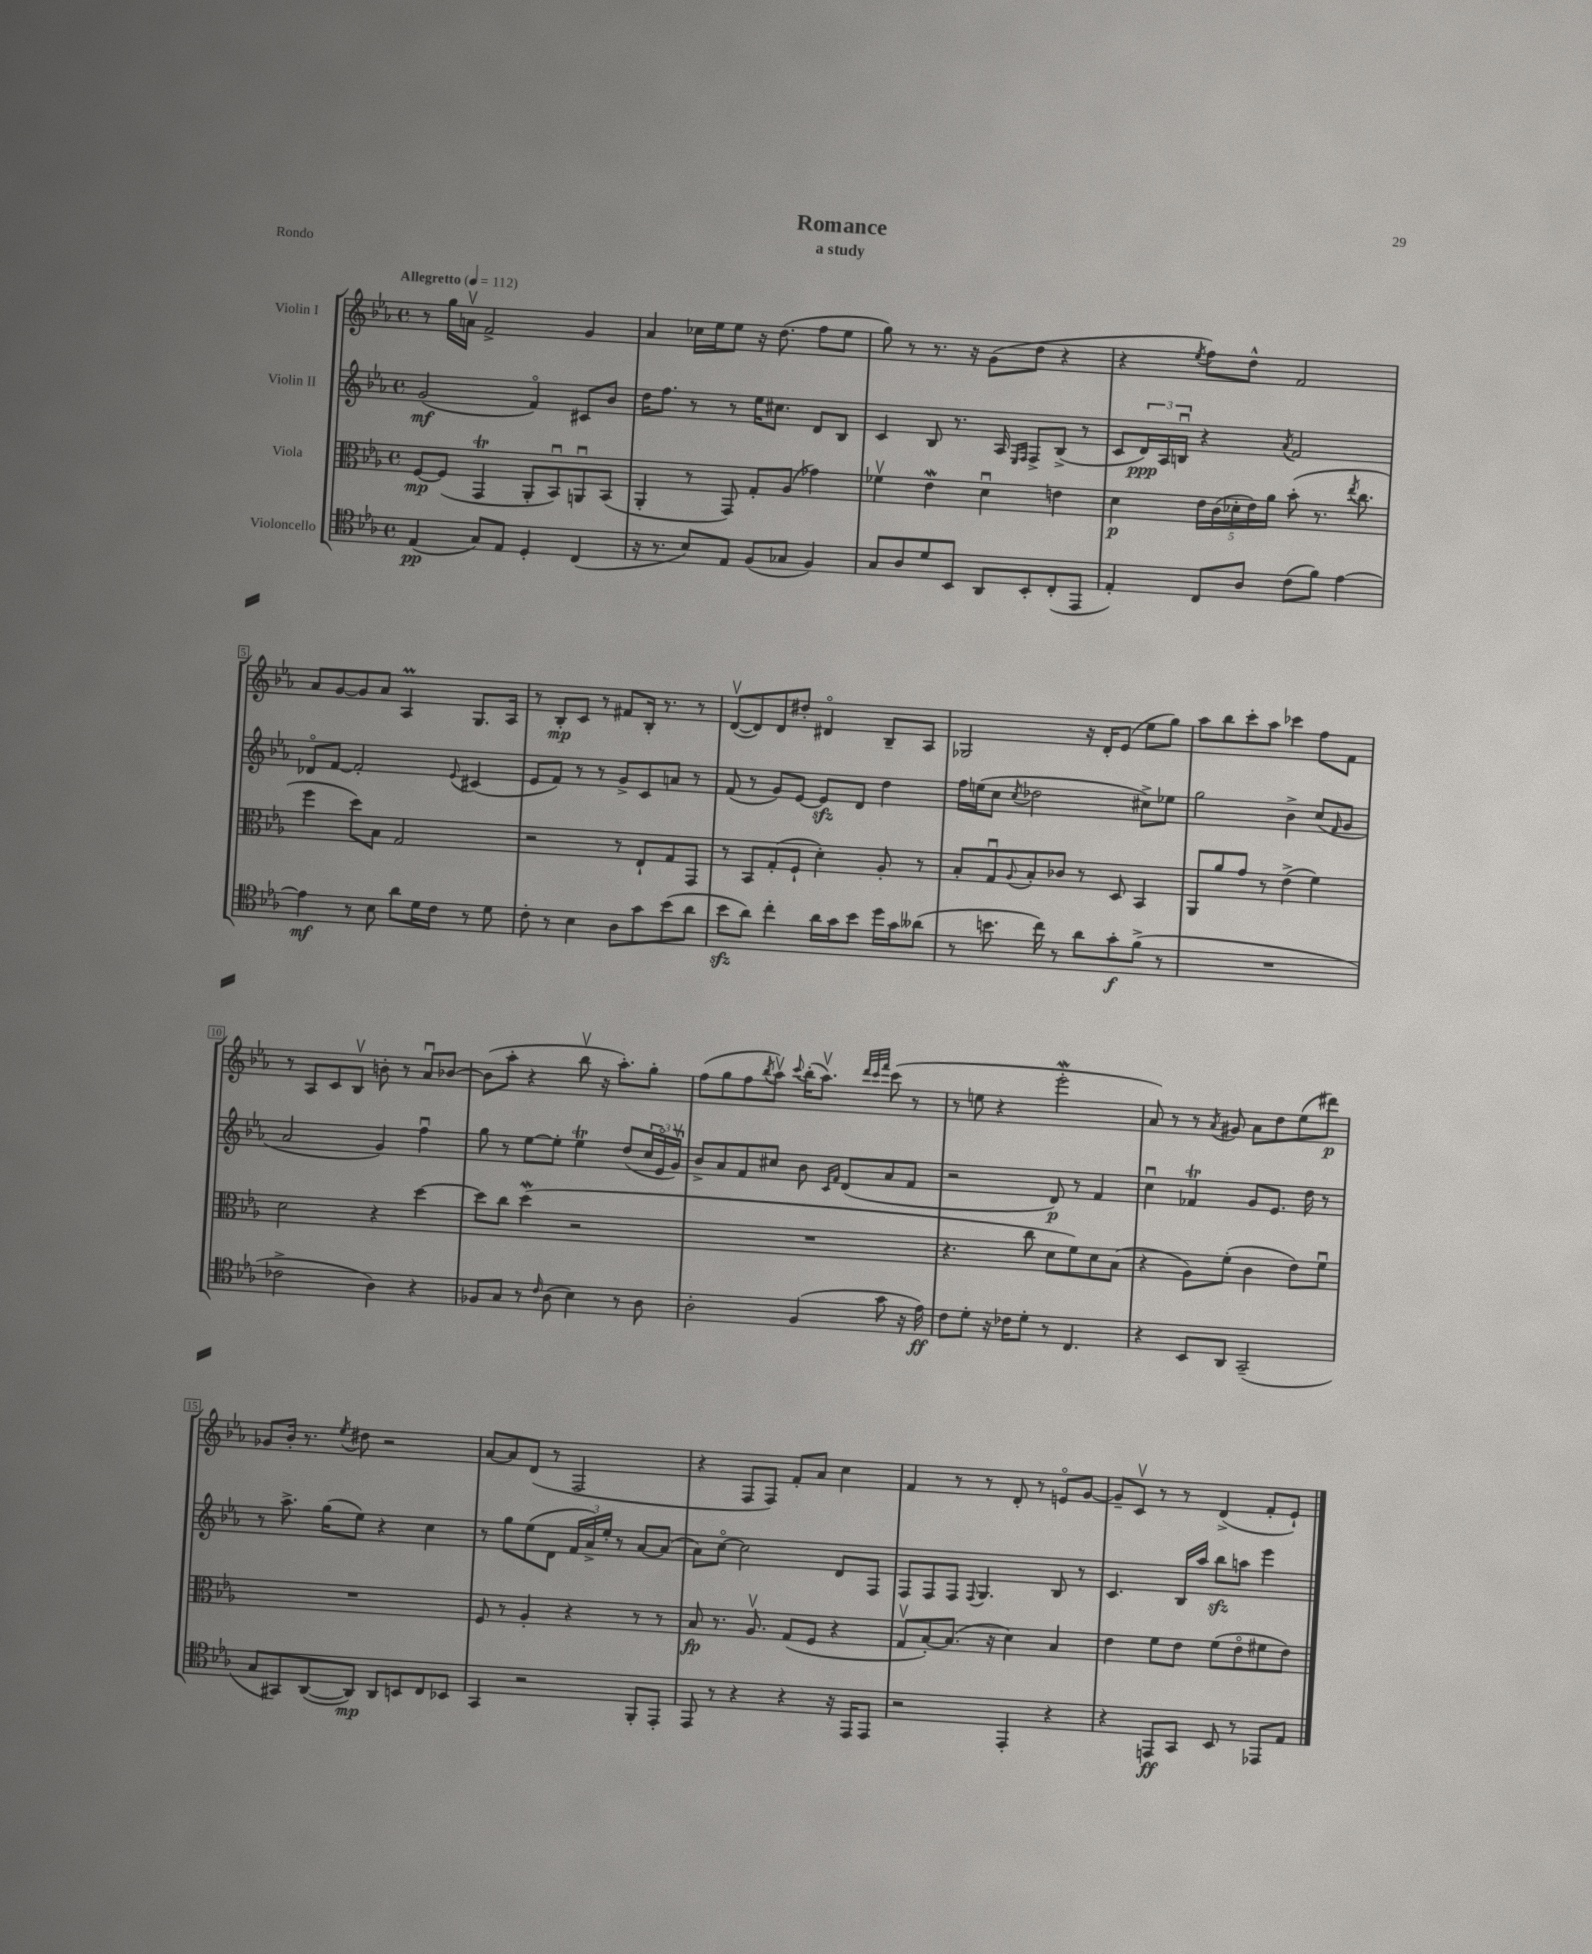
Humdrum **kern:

**kern	**kern	**kern	**kern
*staff4	*staff3	*staff2	*staff1
*clefC4	*clefC3	*clefG2	*clefG2
*k[b-e-a-]	*k[b-e-a-]	*k[b-e-a-]	*k[b-e-a-]
*M4/4	*M4/4	*M4/4	*M4/4
*met(c)	*met(c)	*met(c)	*met(c)
*MM112	*MM112	*MM112	*MM112
(4E-	[8F	(2g	8r
.	(8F]	.	16gg
.	.	.	16av
8G)	4GG	.	2f^
8E-	.	.	.
4D'	8AA-'	4fo)	.
.	8BB-u)	.	.
(4C	8AAu	8c#	4g
.	(8BB-	8b-	.
=	=	=	=
16r	4AA-'	16dd	4a-
8.r	.	8.ff	.
8B-)	8r	8r	16cc-
.	.	.	16ee-
8E-	8GG)	8r	8ee-
(8F	8G'	16ee-	16r
.	.	8.cc#	(8.dd
8G-	(8A-	.	.
4F)	4g-)	8d	8ff
.	.	8B-	8ee-
=	=	=	=
8G	4f-v	4c	8gg)
8A-	.	.	8r
8d	4e-	8B-	8.r
8BB-	.	8.r	.
.	.	.	16r
8AA-	4du	.	(8g
.	.	16A-	.
.	.	16qqE-	.
.	.	16qqF	.
8BB-'	.	8F^	8dd
(8C'	4e	(8B-^	4r
8EE-	.	8r	.
=	=	=	=
4E-')	4d	8c	4r
.	.	24d)	.
.	.	24A-	.
.	.	24Bu	.
.	.	.	8qee-
8C	20e-	4r	8ff)
.	(20c	.	.
.	20d-'	.	.
8A-	.	.	8dd^^
.	20e-)	.	.
.	20a-	.	.
.	.	8qa-	.
(8c	(8b-'	2f	2f
8f)	8.r	.	.
[4e-	.	.	.
.	8qee-	.	.
.	8.cc	.	.
=	=	=	=
4e-]	4ff	8d-o	8a-
.	.	[8f	[8g
8r	8dd)	2f']	8g]
8B-	8B-	.	8a-
8a-	2G	.	4A-
16d	.	.	.
16c	.	.	.
.	.	8qqe-	.
8r	.	(4c#	8.G
8d	.	.	.
.	.	.	16A-
=	=	=	=
8c'	2r	8e-	8r
8r	.	8f)	8B-'
4B-	.	8r	8c
.	.	8r	8r
8A-	8r	8g^	8f#
8g	8E-`	8c	16B-'
.	.	.	8.r
(8b-	8G	8a	.
8a-	8GG	8r	8r
=	=	=	=
8b-	8r	(8f	([8dv
8a-)	8BB-	8r	8d])
4cc'	(8G'	8g)	8d
.	8F`	[8e-	8dd#'
16a-	4d')	8e-]	4d#o
16g	.	.	.
8b-	.	8d	.
16dd	8A-'	4dd	8B-~
16g	.	.	.
(8a--	8r	.	8A-
=	=	=	=
8r	8B-'	16ff	2G-
.	.	(16ee	.
8.b	8Gu	8cc	.
.	8qqA-	8qcc	.
.	8B-'	2dd-	.
16cc)	.	.	.
8r	8c-	.	.
8a-	8r	.	16r
.	.	.	16d'
8g'	8D	.	(8e-
(8f^	4BB-	8cc#^)	8ee-
8r	.	8ee-	8gg)
=	=	=	=
1r	8AA-	2gg	8aa-
.	8a-	.	8bb-
.	8g	.	8ccc'
.	8r	.	8aa-
.	(4e-^	4b-^	4ccc-
.	4f)	(8cc	8ff
.	.	16qqf	.
.	.	8g	8f
=	=	=	=
2c-^	2d	2a-	8r
.	.	.	8A-
.	.	.	8c
.	.	.	8B-v
4A-)	4r	4g)	8b'
.	.	.	8r
4r	[4dd	4ffu	8a-u
.	.	.	[8b-
=	=	=	=
8F-	8dd]	8gg	(8b-]
8G	8cc	8r	8aa-'
8r	(4dd	[8ee-	4r
16qqc	.	.	.
(8A-	.	8ee-']	.
4B-)	2r	4ee-	8bb-v
.	.	.	16r
.	.	.	8.aa-')
8r	.	(8dd	.
8A-	.	24cc	8gg'
.	.	24e-o	.
.	.	24gv)	.
=	=	=	=
2A-'	1r	8b-^	(8ff
.	.	8a-	8gg
.	.	8f	8ff
.	.	.	8qbb-
.	.	8cc#	8aa-v)
.	.	.	8qqccc
(4F	.	8b-	(16bb-'
.	.	.	8.aa-v)
.	.	16qqc	.
.	.	16qqf	.
.	.	(8d	.
.	.	.	32qqddd
.	.	.	32qqccc
.	.	.	32qqfff
8g	.	8a-	(8ccc
16r	.	8f	8r
16e-)	.	.	.
=	=	=	=
8c	4.r	2r	8r
8d'	.	.	8ee
16r	.	.	4r
16c-	.	.	.
8d'	8cc	.	.
8r	8d	8d)	2eee-'
4.C	8f)	8r	.
.	8d	4f	.
.	(8B-	.	.
=	=	=	=
4r	4r	4ccu	8a-)
.	.	.	8r
8BB-	8A-)	4f-	8r
.	.	.	8qa-
8AA-	(8f'	.	8g#
(2GG~	4c	8g	8a-
.	.	8.e-	8dd
.	8e-)	.	(8ee-
.	.	16dd	.
.	8fu	8r	8ddd#)
=	=	=	=
8G	1r	8r	8g-
8GG#)	.	8.aa-^	16b-'
.	.	.	8.r
([8AA-	.	.	.
.	.	(16gg	.
.	.	.	8qee-
8AA-])	.	8ee-)	8dd#
8AA-	.	4r	2r
8BB	.	.	.
8C	.	4cc	.
8BB-	.	.	.
=	=	=	=
4GG	8F	8r	[8a-
.	8r	8gg	8a-]
2r	4A-'	(8ee-	(8d
.	.	8d	8r
.	4r	24f	2F
.	.	24a-^)	.
.	.	24ee-'	.
.	.	8r	.
8FF'	8r	[8a-	.
8EE-'	8r	(8a-]	.
=	=	=	=
8EE-	8B-	8a-)	4r
8r	8.r	[8cco	.
4r	.	2cc]	8F
.	8.A-v	.	.
.	.	.	8F)
4r	(8G	.	8f'
.	8F	.	8a-
16r	4r	8d	4cc
16EE-	.	.	.
8EE-	.	8F	.
=	=	=	=
2r	8Gv	8F	4f
.	[8B-')	8F	.
.	(8.B-]	8F	8r
.	.	8qqF	.
.	.	4.G	8r
.	16r	.	.
4EE-'	4d)	.	8d'
.	.	.	8r
4r	4B-	8B-	8eo
.	.	8r	[8g
=	=	=	=
4r	4e-	4.c	8g~]
.	.	.	8cv
8EE	8f	.	8r
8GG	8e-	16B-	8r
.	.	16aa-	.
8BB-	(8f	8bb-	(4d^
8r	8e-o	8aa	.
8EE-	8f#	4eee-	8f'
8E-	8e-)	.	8e-`)
==	==	==	==
*-	*-	*-	*-
